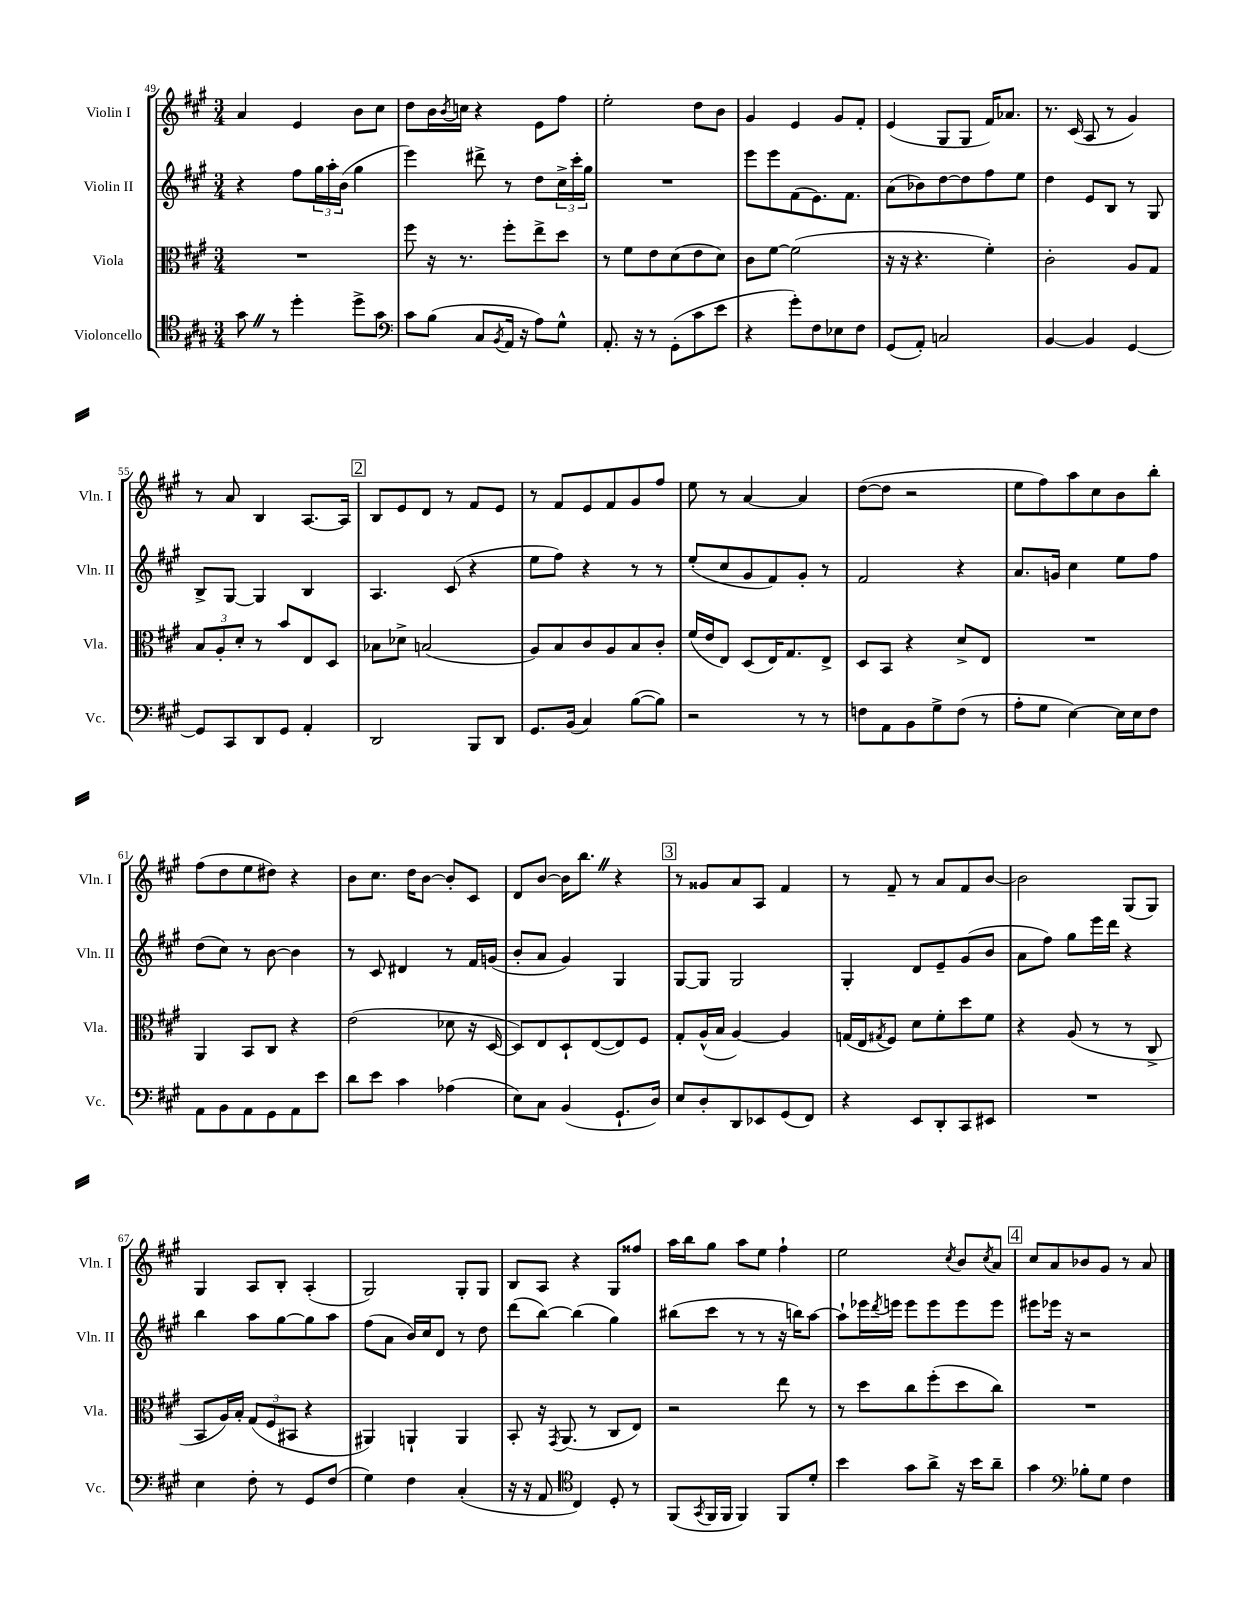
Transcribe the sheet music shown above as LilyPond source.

<<
\new StaffGroup <<
\new Staff = "s0" \with { instrumentName = "Violin I" shortInstrumentName = "Vln. I" } {
    \clef treble \key a \major \numericTimeSignature \time 3/4
    a'4 e'4 b'8 cis''8 |
    d''8 b'16 \acciaccatura { b'8 } c''16 r4 e'8 fis''8 |
    e''2-. d''8 b'8 |
    gis'4 e'4 gis'8 fis'8-. |
    e'4( gis8 gis8 fis'16) aes'8. |
    r8. cis'16( a8 r8 gis'4) |
    r8 a'8 b4 a8.~ a16 |
    \mark \markup { \box "2" } b8 e'8 d'8 r8 fis'8 e'8 |
    r8 fis'8 e'8 fis'8 gis'8 fis''8 |
    e''8 r8 a'4~ a'4 |
    d''8~( d''8 r2 |
    e''8 fis''8) a''8 cis''8 b'8 b''8-. |
    fis''8( d''8 e''8 dis''8) r4 |
    b'8 cis''8. d''16 b'8~ b'8-. cis'8 |
    d'8 b'8~ b'16 b''8. \once \override BreathingSign.text = \markup { \musicglyph "scripts.caesura.straight" } \breathe r4 |
    \mark \markup { \box "3" } r8 gisis'8 a'8 a8 fis'4 |
    r8 fis'8-- r8 a'8 fis'8 b'8~ |
    b'2 gis8( gis8) |
    gis4 a8 b8-. a4-.( |
    gis2) gis8-. gis8 |
    b8 a8 r4 gis8 fisis''8 |
    a''16 b''16 gis''8 a''8 e''8 fis''4-! |
    e''2 \acciaccatura { cis''8 } b'8 \acciaccatura { cis''8 } a'8 |
    \mark \markup { \box "4" } cis''8 a'8 bes'8 gis'8 r8 a'8 \bar "|." |
}
\new Staff = "s1" \with { instrumentName = "Violin II" shortInstrumentName = "Vln. II" } {
    \clef treble \key a \major \numericTimeSignature \time 3/4
    r4 fis''8 \tuplet 3/2 { gis''16 a''16-. b'16( } gis''4 |
    e'''4) dis'''8-> r8 d''8 \tuplet 3/2 { cis''16-> cis'''16-. gis''16 } |
    R2. |
    e'''8 e'''8 fis'8( e'8.) fis'8. |
    a'8( bes'8) d''8~ d''8 fis''8 e''8 |
    d''4 e'8 b8 r8 gis8 |
    b8-> gis8~ gis4 b4 |
    \mark \markup { \box "2" } a4. cis'8( r4 |
    e''8 fis''8) r4 r8 r8 |
    e''8-.( cis''8 gis'8 fis'8) gis'8-. r8 |
    fis'2 r4 |
    a'8. g'16 cis''4 e''8 fis''8 |
    d''8( cis''8) r8 b'8~ b'4 |
    r8 cis'8 dis'4 r8 fis'16 g'16( |
    b'8-. a'8 gis'4) gis4 |
    \mark \markup { \box "3" } gis8~ gis8 gis2 |
    gis4-. d'8 e'8-- gis'8( b'8 |
    a'8 fis''8) gis''8 e'''16 d'''16 r4 |
    b''4 a''8 gis''8~ gis''8 a''8 |
    fis''8( a'8 b'16) cis''16 d'8 r8 d''8 |
    d'''8( b''8~) b''4( gis''4) |
    bis''8( cis'''8 r8 r8 r16 b''16) a''8~ |
    a''8-! ees'''16 \acciaccatura { d'''8 } e'''16 e'''8 e'''8 e'''8 e'''8 |
    \mark \markup { \box "4" } eis'''8 ees'''16 r16 r2 \bar "|." |
}
\new Staff = "s2" \with { instrumentName = "Viola" shortInstrumentName = "Vla." } {
    \clef alto \key a \major \numericTimeSignature \time 3/4
    R2. |
    fis''8 r16 r8. fis''8-. e''8-> d''8 |
    r8 fis'8 e'8 d'8( e'8 d'8) |
    cis'8 fis'8~ fis'2( |
    r16 r16 r4. fis'4-.) |
    cis'2-. a8 gis8 |
    \tuplet 3/2 { b8 a8-. d'8-. } r8 b'8 e8 d8 |
    \mark \markup { \box "2" } bes8 des'8-> b2( |
    a8) b8 cis'8 a8 b8 cis'8-. |
    fis'16( e'16 e8) d8( e16) gis8. e8-> |
    d8 b,8 r4 d'8-> e8 |
    R2. |
    a,4 b,8 cis8 r4 |
    e'2( des'8 r16 d16~ |
    d8) e8 d8-! e8~( e8) fis8 |
    \mark \markup { \box "3" } gis8-. a16-^( b16 a4~) a4 |
    g16( e16 \acciaccatura { gis8 } fis8) d'8 fis'8-. d''8 fis'8 |
    r4 a8( r8 r8 cis8-> |
    b,8 a16) b16-. \tuplet 3/2 { gis8( fis8 bis,8 } r4 |
    ais,4) a,4-! a,4 |
    b,8-. r16 \acciaccatura { gis,8 } a,8.( r8 cis8 e8) |
    r2 e''8 r8 |
    r8 d''8 cis''8 fis''8-.( d''8 cis''8) |
    \mark \markup { \box "4" } R2. \bar "|." |
}
\new Staff = "s3" \with { instrumentName = "Violoncello" shortInstrumentName = "Vc." } {
    \clef tenor \key a \major \numericTimeSignature \time 3/4
    gis'8 \once \override BreathingSign.text = \markup { \musicglyph "scripts.caesura.straight" } \breathe r8 d''4-. d''8-> gis'8 |
    \clef bass cis'8 b8( cis8 \acciaccatura { b,8 } a,16 r16 a8) gis8-^ |
    a,8.-. r16 r8 gis,8-.( cis'8 e'8 |
    r4 gis'8-.) fis8 ees8 fis8 |
    gis,8( a,8-.) c2 |
    b,4~ b,4 gis,4~ |
    gis,8 cis,8 d,8 gis,8 a,4-. |
    \mark \markup { \box "2" } d,2 b,,8 d,8 |
    gis,8. b,16( cis4) b8~( b8) |
    r2 r8 r8 |
    f8 a,8 b,8 gis8-> f8( r8 |
    a8-. gis8 e4~) e16 e16 fis8 |
    a,8 b,8 a,8 gis,8 a,8 e'8 |
    d'8 e'8 cis'4 aes4( |
    e8) cis8 b,4( gis,8.-! d16) |
    \mark \markup { \box "3" } e8 d8-. d,8 ees,8 gis,8( fis,8) |
    r4 e,8 d,8-. cis,8 eis,8 |
    R2. |
    e4 fis8-. r8 gis,8 fis8( |
    gis4) fis4 cis4-.( |
    r16 r16 a,8 \clef tenor cis4) d8-. r8 |
    fis,8( \acciaccatura { gis,8 } fis,16 fis,16 fis,4) fis,8 d'8-. |
    b'4 gis'8 a'8-> r16 b'16 a'8-- |
    \mark \markup { \box "4" } gis'4 \clef bass bes8-. gis8 fis4 \bar "|." |
}
>>
>>
\layout { \context { \Score currentBarNumber = #49 } }
